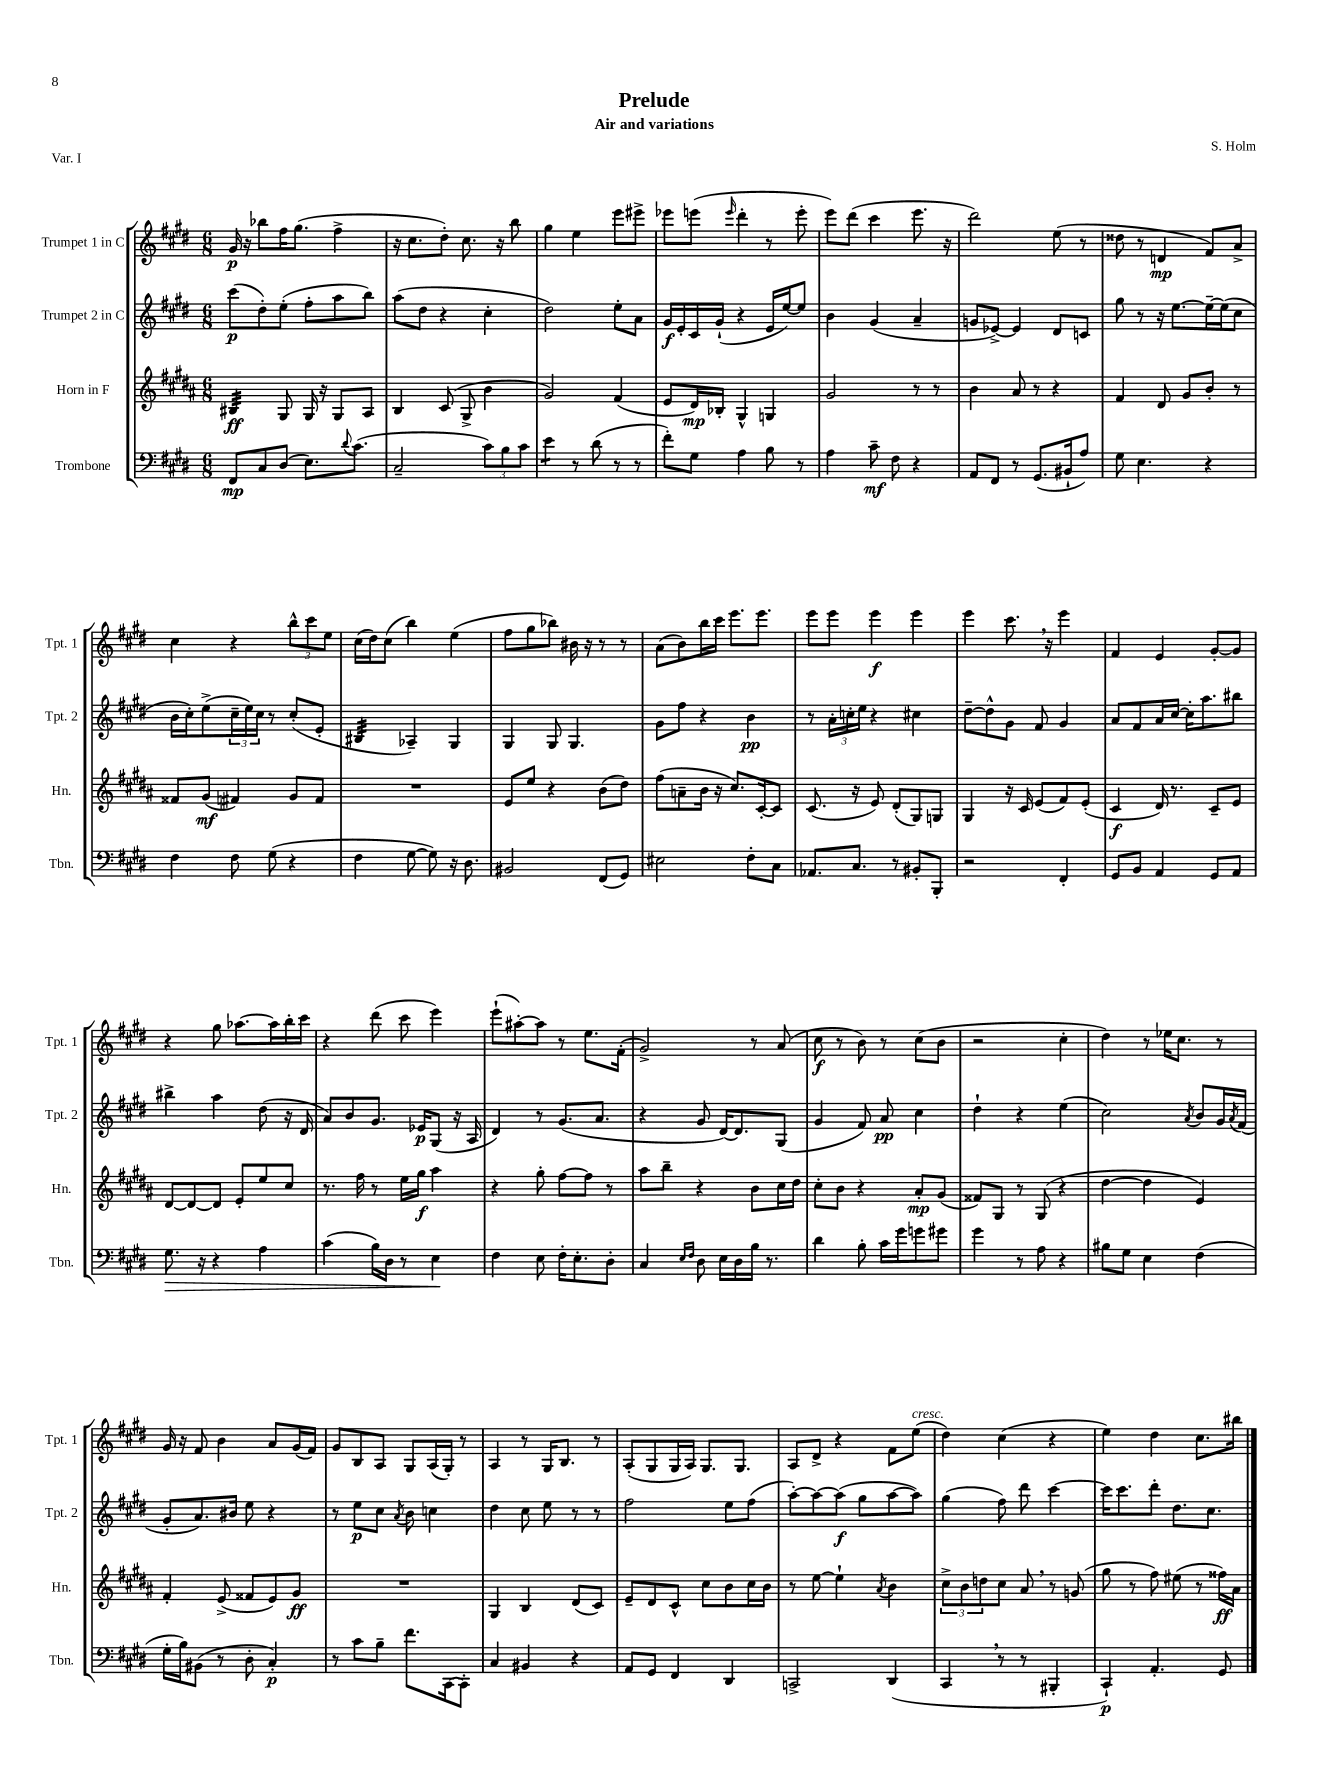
\header { title = "Prelude" composer = "S. Holm" subtitle = "Air and variations" piece = "Var. I" }
<<
\new StaffGroup <<
\new Staff = "s0" \with { instrumentName = "Trumpet 1 in C" shortInstrumentName = "Tpt. 1" } {
    \clef treble \key e \major \numericTimeSignature \time 6/8
    gis'16\p r16 bes''8 fis''16 gis''8.( fis''4-> |
    r16 cis''8. dis''8-.) cis''8. r16 b''8 |
    gis''4 e''4 e'''8 eis'''8-> |
    ees'''8 e'''8( \grace { e'''16 } dis'''4-. r8 e'''8-. |
    e'''8) dis'''8( cis'''4 e'''8. r16 |
    dis'''2) e''8( r8 |
    disis''8 r8 d'4\mp fis'8) a'8-> |
    cis''4 r4 \tuplet 3/2 { b''8-^ cis'''8 e''8 } |
    cis''16( dis''16) cis''8( b''4) e''4( |
    fis''8 gis''8 bes''8) bis'16 r16 r8 r8 |
    a'8( b'8) b''16 cis'''16 e'''8. e'''8. |
    e'''8 e'''8 e'''4\f e'''4 |
    e'''4 cis'''8. \breathe r16 e'''4 |
    fis'4 e'4 gis'8~-. gis'8 |
    r4 gis''8 aes''8.~ aes''16 b''16-. cis'''16 |
    r4 dis'''8( cis'''8 e'''4) |
    e'''8-!( ais''8~-.) ais''8 r8 e''8. fis'16-.( |
    gis'2->) r8 a'8( |
    cis''8\f r8 b'8) r8 cis''8( b'8 |
    r2 cis''4-. |
    dis''4) r8 ees''16 cis''8. r8 |
    gis'16 r16 fis'8 b'4 a'8 gis'16( fis'16) |
    gis'8 b8 a8 gis8 a16( gis16-.) r8 |
    a4 r8 gis16 b8. r8 |
    a8-.( gis8 gis16 a16) gis8. gis8. |
    a8 dis'8-> r4 fis'8 e''8^\markup { \italic "cresc." }( |
    dis''4) cis''4( r4 |
    e''4) dis''4 cis''8. bis''16 \bar "|." |
}
\new Staff = "s1" \with { instrumentName = "Trumpet 2 in C" shortInstrumentName = "Tpt. 2" } {
    \clef treble \key e \major \numericTimeSignature \time 6/8
    cis'''8\p( dis''8-.) e''8-.( fis''8-. a''8 b''8) |
    a''8( dis''8 r4 cis''4-. |
    dis''2) e''8-. a'8 |
    gis'16\f e'16-. cis'16 gis'16-!( r4 e'16 e''16~) e''8 |
    b'4 gis'4( a'4-- |
    g'8 ees'8~->) ees'4 dis'8 c'8 |
    gis''8 r8 r16 e''8.~ e''16~-- e''16( cis''8 |
    b'16 cis''16-.) e''8->( \tuplet 3/2 { cis''16-- e''16) cis''16 } r8 cis''8-.( e'8-. |
    bis4:32 aes4--) gis4 |
    gis4 gis8 gis4. |
    gis'8 fis''8 r4 b'4\pp |
    r8 \tuplet 3/2 { a'16-. c''16-. e''16 } r4 cis''4 |
    dis''8~-- dis''8-^ gis'8 fis'8 gis'4 |
    a'8 fis'8 a'16 cis''16~ cis''16-. a''8. bis''8 |
    bis''4-> a''4 dis''8( r16 dis'16 |
    a'8) b'8 gis'8. ees'16\p gis8( r16 a16 |
    dis'4) r8 gis'8.( a'8. |
    r4 gis'8 dis'16~) dis'8. gis8( |
    gis'4 fis'8) a'8\pp cis''4 |
    dis''4-! r4 e''4( |
    cis''2) \acciaccatura { a'8 } b'8 gis'16 \acciaccatura { a'8 } fis'16( |
    gis'8-. a'8.) bis'16 e''8 r4 |
    r8 e''8\p cis''8 \acciaccatura { a'8 } b'8 c''4 |
    dis''4 cis''8 e''8 r8 r8 |
    fis''2 e''8 fis''8( |
    a''8~-.) a''8~ a''8\f( gis''8 a''8~ a''8) |
    gis''4( fis''8) dis'''8 cis'''4~ |
    cis'''16 cis'''8. dis'''8-. dis''8. cis''8. \bar "|." |
}
\new Staff = "s2" \with { instrumentName = "Horn in F" shortInstrumentName = "Hn." } {
    \clef treble \key b \major \numericTimeSignature \time 6/8
    bis4:32\ff gis8 gis16 r16 gis8 ais8 |
    b4 cis'8( gis8-> b'4 |
    gis'2) fis'4( |
    e'8 dis'16\mp) bes16-. gis4-^ g4 |
    gis'2 r8 r8 |
    b'4 ais'8 r8 r4 |
    fis'4 dis'8 gis'8 b'8-. r8 |
    fisis'8 gis'8\mf( fis'4) gis'8 fis'8 |
    R2. |
    e'8 e''8 r4 b'8( dis''8) |
    fis''8( a'8-- b'16 r16 cis''8.) cis'16~-. cis'8 |
    cis'8.( r16 e'8) dis'8-.( gis8) g8 |
    gis4 r16 cis'16 e'8( fis'8) e'8-.( |
    cis'4\f dis'16) r8. cis'8-- e'8 |
    dis'8~ dis'8~ dis'8 e'8-. e''8 cis''8 |
    r8. fis''16 r8 e''16 gis''16\f ais''4 |
    r4 gis''8-. fis''8~ fis''8 r8 |
    ais''8 b''8-- r4 b'8 cis''16 dis''16 |
    cis''8-. b'8 r4 ais'8-.\mp gis'8( |
    fisis'8) gis8 r8 gis8( r4 |
    dis''4~ dis''4 e'4) |
    fis'4-. e'8->( fisis'8 e'8) gis'8\ff |
    R2. |
    gis4 b4 dis'8( cis'8) |
    e'8-- dis'8 cis'8-^ cis''8 b'8 cis''16 b'16 |
    r8 e''8~ e''4-! \acciaccatura { ais'8 } b'4 |
    \tuplet 3/2 { cis''8-> b'8 d''8 } cis''8 ais'8 \breathe r8 g'8( |
    gis''8 r8 fis''8) eis''8( r8 fisis''16\ff) ais'16 \bar "|." |
}
\new Staff = "s3" \with { instrumentName = "Trombone" shortInstrumentName = "Tbn." } {
    \clef bass \key e \major \numericTimeSignature \time 6/8
    fis,8\mp cis8 dis8( e8.) \appoggiatura { dis'8 } cis'8.( |
    cis2-- \tuplet 3/2 { cis'8) b8 cis'8 } |
    e'4:8 r8 dis'8( r8 r8 |
    fis'8-.) gis8 a4 b8 r8 |
    a4 cis'8--\mf fis8 r4 |
    a,8 fis,8 r8 gis,8.( bis,16-! a8) |
    gis8 e4. r4 |
    fis4 fis8 gis8( r4 |
    fis4 gis8~ gis8) r16 dis8. |
    bis,2 fis,8( gis,8) |
    eis2 fis8-. cis8 |
    aes,8. cis8. r8 bis,8-. b,,8-. |
    r2 fis,4-. |
    gis,8 b,8 a,4 gis,8 a,8 |
    gis8.\> r16 r4 a4 |
    cis'4( b16) dis16 r8 e4\! |
    fis4 e8 fis16-. e8.-. dis8-. |
    cis4 \grace { e16 fis16 } dis8 e16 dis16 b16 r8. |
    dis'4 b8-. cis'16 gis'16 g'8 gis'8 |
    gis'4 r8 a8 r4 |
    bis8 gis8 e4 fis4( |
    gis16-. b16) bis,8( r8 dis8-. cis4-.\p) |
    r8 cis'8 b8-- fis'8. cis,16~ cis,8-. |
    cis4 bis,4 r4 |
    a,8 gis,8 fis,4 dis,4 |
    c,2-> dis,4( |
    cis,4 \breathe r8 r8 bis,,4-. |
    cis,4-!\p) a,4.-. gis,8 \bar "|." |
}
>>
>>
\layout { \context { \Score \remove "Bar_number_engraver" } }
